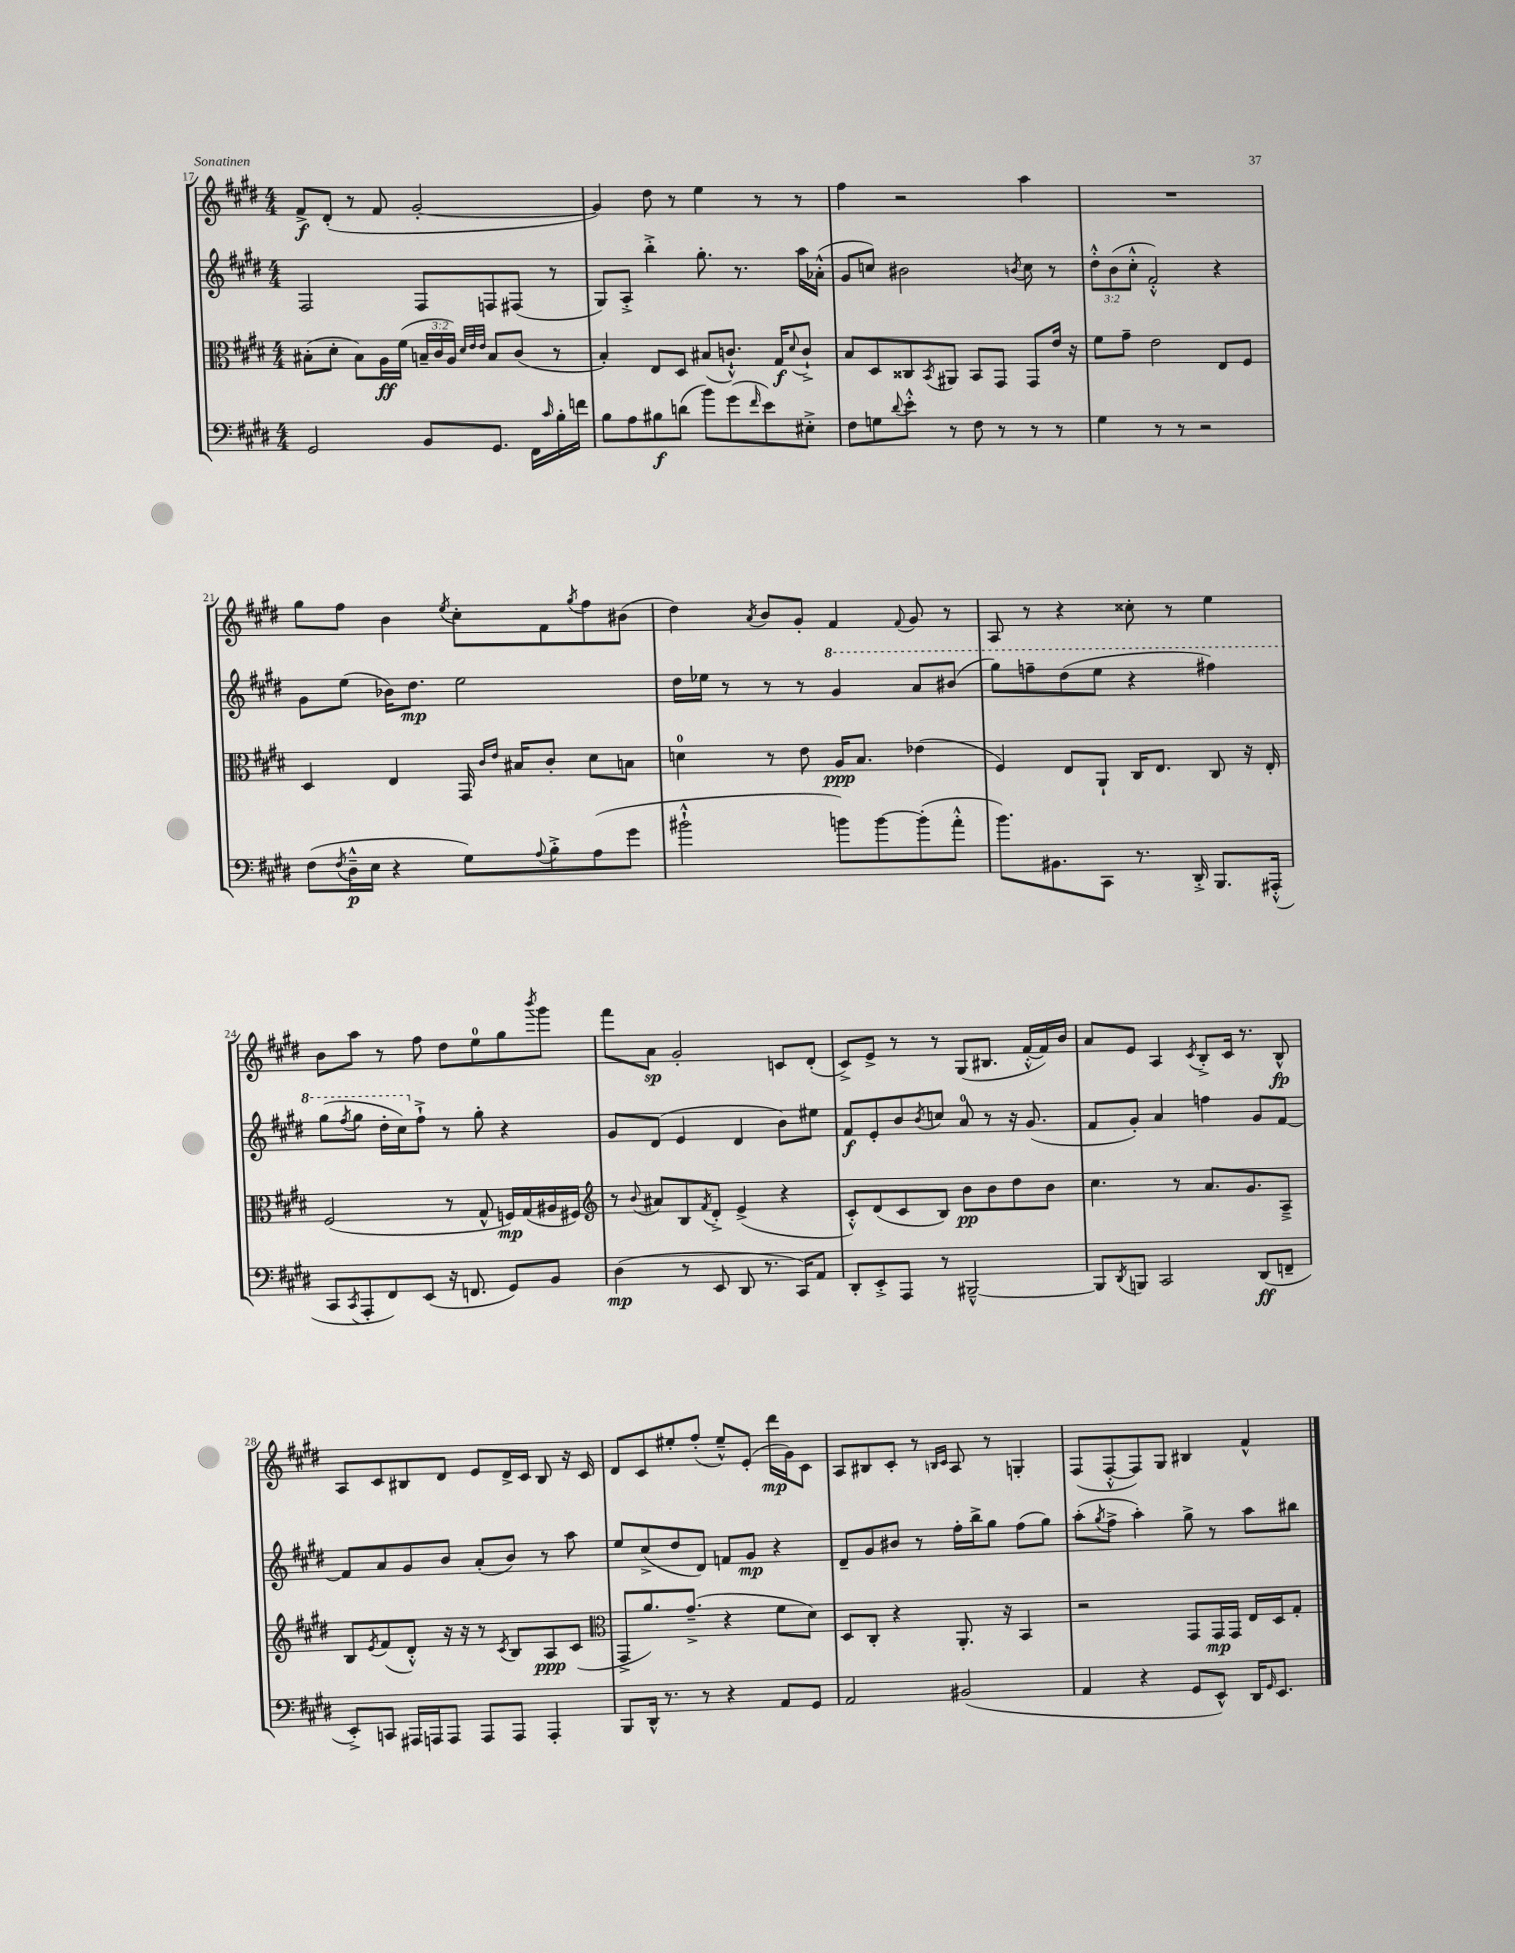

**kern	**kern	**kern	**kern
*staff4	*staff3	*staff2	*staff1
*clefF4	*clefC3	*clefG2	*clefG2
*k[f#c#g#d#]	*k[f#c#g#d#]	*k[f#c#g#d#]	*k[f#c#g#d#]
*M4/4	*M4/4	*M4/4	*M4/4
2GG#	(8B#'	2F#	8f#^
.	8d#'	.	(8d#'
.	8B#)	.	8r
.	16A	.	8f#
.	(16f#	.	.
8BB	24B~	8F#	[2g#'
.	24c#	.	.
.	24A)	.	.
.	32qqd#	.	.
.	32qqe	.	.
.	32qqe	.	.
8.GG#	8B	8F	.
.	(8c#	(8F#	.
16FF#	.	.	.
16qqc#	.	.	.
16B'	8r	8r	.
16f	.	.	.
=	=	=	=
8B	4B')	8G#)	4g#])
8A	.	8A'^	.
8B#	8E	4bb'^	8dd#
(8d	8D#	.	8r
8b)	(8B#	8.gg#'	4ee
(8g#	8.c`^^)	.	.
.	.	8.r	.
16qqf#	.	.	.
8e)	.	.	8r
.	16G#	.	.
.	8qqd#	.	.
8E#'^	8c`^	16aa	8r
.	.	(16a-'^^	.
=	=	=	=
8F#	8B	8g#	4ff#
8G	8D#	8cc)	.
8qqd#	.	.	.
8e'^^	8C##	2b#	2r
.	8qBB	.	.
8r	8AA#	.	.
8F#	8BB	.	.
8r	8GG#	.	.
.	.	8qb	.
8r	8GG#	8cc	4aa
8r	16e	8r	.
.	16r	.	.
=	=	=	=
4G#	8f#	12dd#'^^	1r
.	.	(12b	.
.	8g#~	.	.
.	.	12cc#'^^	.
8r	2e	2f#'^^)	.
8r	.	.	.
2r	.	.	.
.	8E	4r	.
.	8F#	.	.
=	=	=	=
(8F#	4D#	8g#	8gg#
8qF#	.	.	.
16D#~^^	.	(8ee	8ff#
16E	.	.	.
4r	4E	16b-)	4b
.	.	8.dd#	.
.	.	.	8qee
8G#)	16GG#	2ee	8cc#'
.	16qqc#	.	.
.	16qqe	.	.
.	16B#	.	.
8qqA	.	.	.
8B'^	8c#'	.	8f#
.	.	.	8qgg#
(8A	8d#	.	8ff#
8g#	8B	.	(8b#
=	=	=	=
2b#`^^	4d	16dd#	4dd#)
.	.	16ee-	.
.	.	8r	.
.	.	.	8qa
.	8r	8r	8b
.	8e	8r	8g#'
8b)	16A	4gg#	4f#
.	8.B	.	.
[8b	.	.	.
.	.	.	8qqf#
(8b']	(4e-	8aa	8g#
8a'^^	.	(8bb#	8r
=	=	=	=
8.b)	4F#)	8ggg#)	8A
.	.	8fff~	8r
8.BB#	.	.	.
.	8E	(8ddd#	4r
8CC#	8AA`	8eee	.
8.r	16C#	4r	8cc##'
.	8.E	.	.
.	.	.	8r
16DD#'^	.	.	.
8.BBB	8C#	4fff#)	4ee
.	16r	.	.
(16AAA#'^^	16E'	.	.
=	=	=	=
8CC#	(2F#	(8ggg#	8b
8qCC#	.	8qfff#	.
8AAA'	.	8ggg#	8aa
8FF#)	.	16ddd#'	8r
.	.	16ccc#)	.
(8EE	.	8ff#`^	8ff#
16r	8r	8r	8dd#
8.FF	.	.	.
.	8G#^^	8gg#'	8ee
8GG#)	16F)	4r	8gg#
.	(16G#	.	.
.	.	.	8qbbb
8BB	16A#	.	8ggg#
.	16F#)	.	.
=	=	=	=
*	*clefG2	*	*
(4D#	8r	8g#	8fff#
.	8qqb	.	.
.	8a#	(8d#	8a
8r	8B	4e	2g#'
.	8qf#	.	.
8EE	8d#'^	.	.
8DD#	(4e^	4d#	.
8.r	.	.	.
.	4r	8b)	8c
16CC#)	.	.	.
8AA	.	8ee#	(8d#'
=	=	=	=
8DD#'	8c#'^^)	8f#	8c#^)
8EE'^	(8d#	8e'	8e^
8AAA	8c#	8b	8r
.	.	8qb	.
8r	8B)	8cc	8r
[2BBB#~^^	8b	8a	(8G#
.	8b	8r	8.B#
.	8dd#	16r	.
.	.	(8.g#	[16f#'^^
.	8b	.	16f#])
.	.	.	16b
=	=	=	=
8BBB#]	4.cc#	8f#	8a
8qDD#	.	.	.
8BBB	.	8g#')	8e
2CC#	.	4a	4A
.	8r	.	.
.	.	.	8qc#
.	8.a	4ff	8B'^
.	.	.	16c#
.	8.g#	.	8.r
(8DD#	.	8g#	.
8FF~	8A~^	[8f#	8B^^
=	=	=	=
8EE'^)	8B	8f#]	8A
.	8qe	.	.
8CC	(8f#	8a	8c#
16AAA#	8d#'^^)	8g#	8B#
16AAA	.	.	.
8AAA	16r	8b	8d#
.	16r	.	.
8AAA	8r	(8a'	8e
.	8qc#	.	.
8AAA	8B	8b)	16d#^
.	.	.	16c#
4AAA'	8A	8r	8B#
.	(8c#	8aa	16r
.	.	.	16c#
=	=	=	=
*	*clefC3	*	*
8BBB	8GG#^	8ee	8d#
16DD#^^	8.a)	(8cc#^	8c#
8.r	.	.	.
.	.	8dd#	8ee#'
.	(8.g#~^	.	.
8r	.	8d#)	(8ff#'
4r	4r	8f	8ee#~^^)
.	.	8g#	(8e'
8AA	8f#	4r	16ddd#
.	.	.	16g#)
8GG#	8d#)	.	8c#
=	=	=	=
2AA	8D#	8d#~	8A
.	8C#'	8g#	8B#
.	4r	8b#	8c#'
.	.	8r	8r
.	.	.	16qqB
.	.	.	16qqc#
(2BB#	8.AA'	16ff#'	8A
.	.	16bb^	.
.	.	8gg#	8r
.	16r	.	.
.	4BB	(8ff#	4G'
.	.	8gg#)	.
=	=	=	=
4AA	2r	(8aa'	(8F#
.	.	8qgg#	.
.	.	8ff#^	[8F#'^^
4r	.	4aa')	8F#])
.	.	.	8G#
8GG#	8GG#	8gg#^	4B#
8EE^^)	16GG#	8r	.
.	16GG#	.	.
16DD#	16E	8aa	4f#^^
16qqGG#	.	.	.
8.EE	16D#	.	.
.	8G#'	8bb#	.
==	==	==	==
*-	*-	*-	*-
